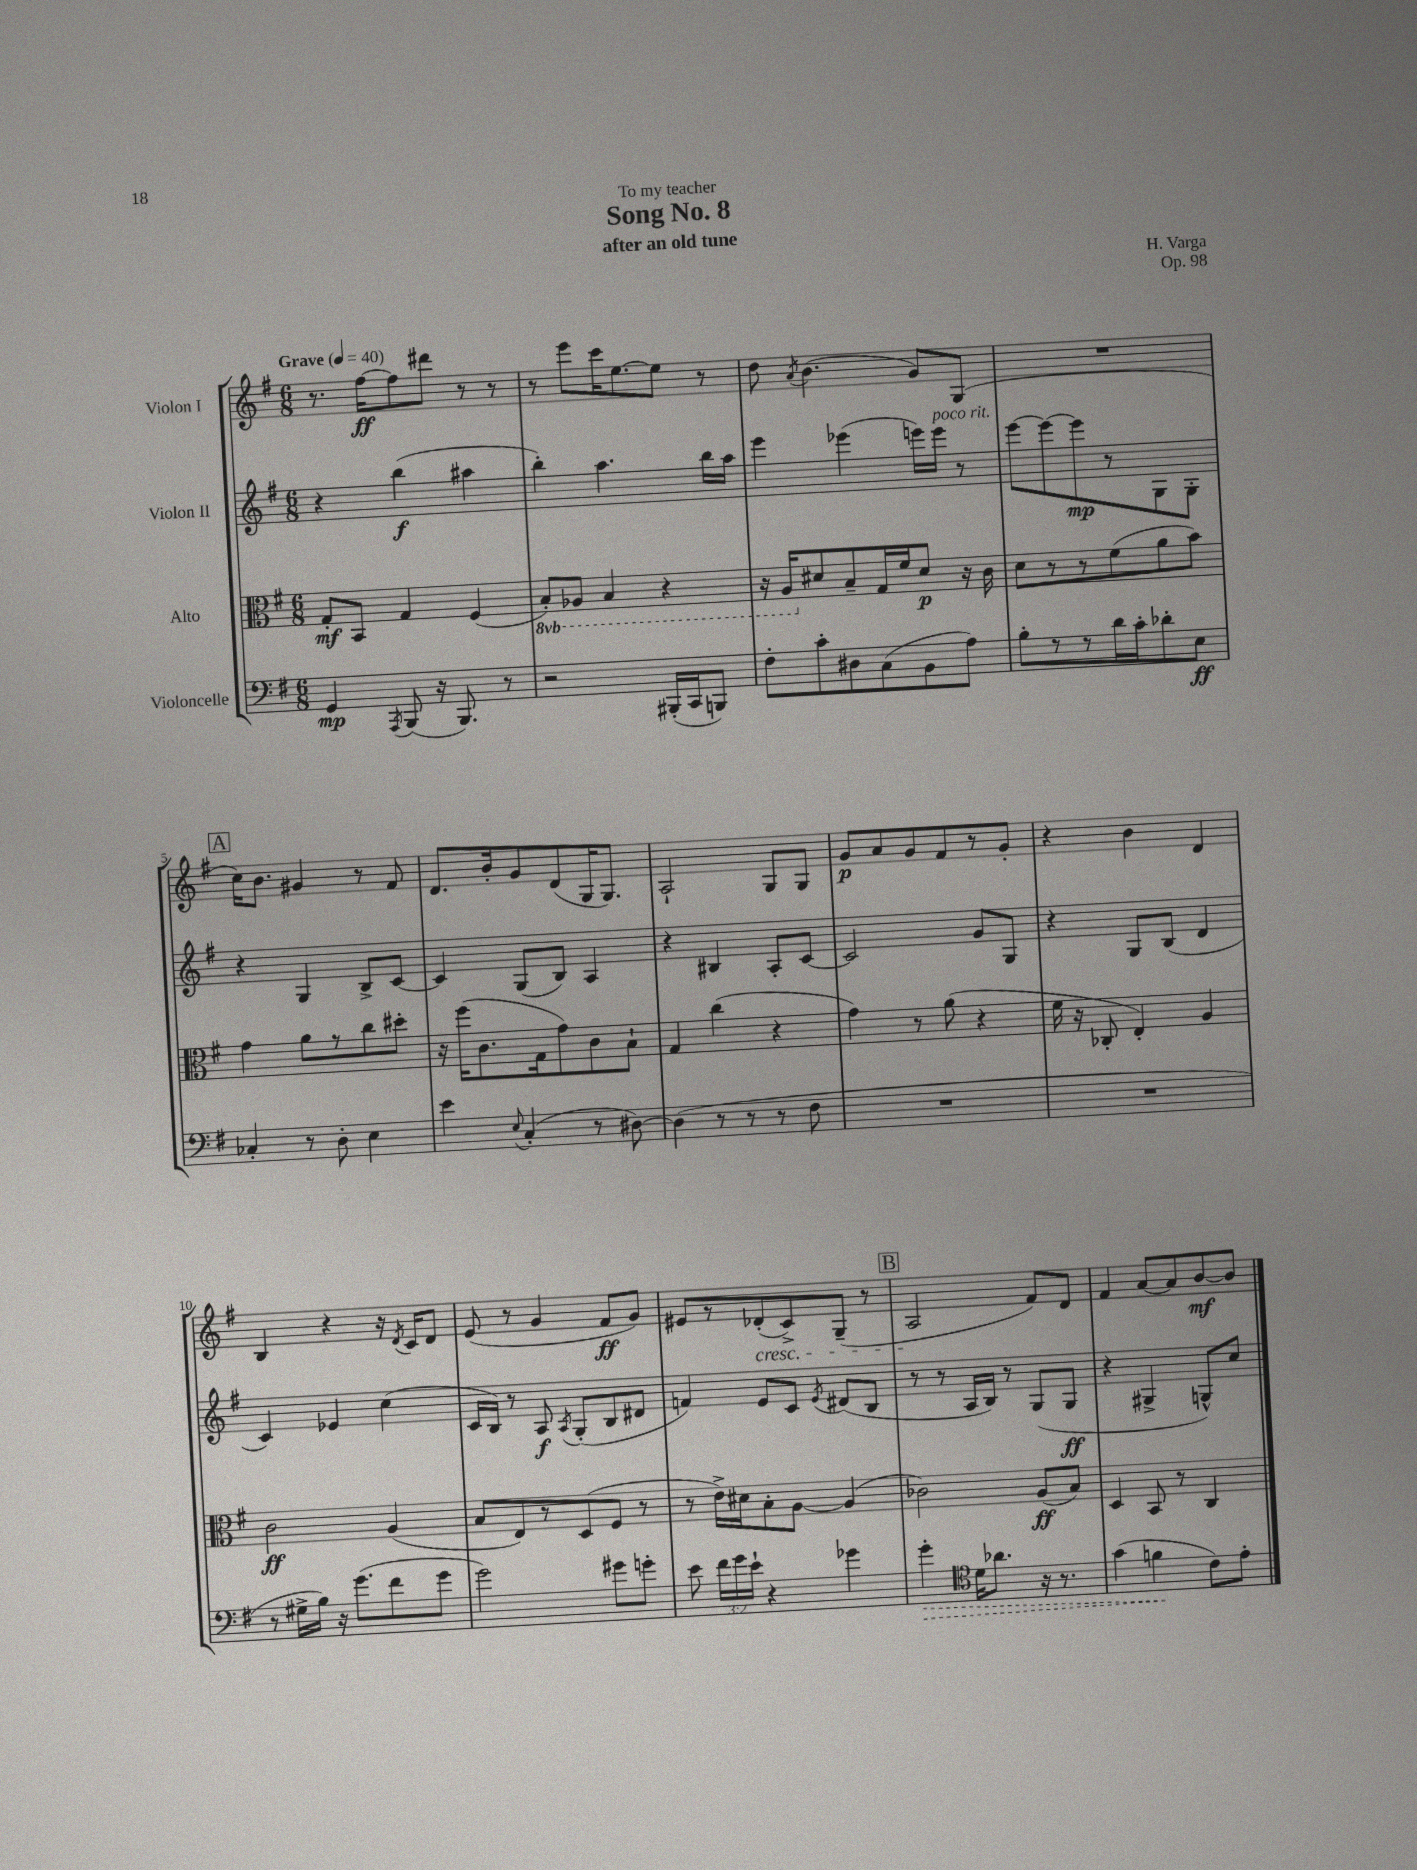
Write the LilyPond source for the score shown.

\header { title = "Song No. 8" composer = "H. Varga" subtitle = "after an old tune" dedication = "To my teacher" opus = "Op. 98" }
<<
\new StaffGroup <<
\new Staff = "s0" \with { instrumentName = "Violon I" } {
    \clef treble \key g \major \numericTimeSignature \time 6/8 \tempo "Grave" 4 = 40
    \autoBeamOff r8. fis''16[~\ff fis''8 dis'''8] r8 r8 |
    r8 e'''8[ c'''16 e''8.~ e''8] r8 |
    d''8 \acciaccatura { a'8 } b'4.( g'8[) g8]( |
    R2. |
    \mark \markup { \box "A" } c''16[) b'8.] gis'4 r8 fis'8 |
    d'8.[ b'16-. g'8 d'8( g16 g8.]) |
    a2-! g8[ g8] |
    g'8[\p a'8 g'8 fis'8 r8 g'8]-. |
    r4 b'4 d'4 |
    b4 r4 r16 \acciaccatura { d'8 } c'16[ d'8] |
    e'8( r8 g'4 fis'8[\ff g'8]) |
    eis'8[ r8 des'8-.\cresc( c'8->) g8]--( r8 |
    \mark \markup { \box "B" } a2\! fis'8[) d'8] |
    fis'4 a'8[~ a'8 b'8~\mf b'8] \bar "|." |
}
\new Staff = "s1" \with { instrumentName = "Violon II" } {
    \clef treble \key g \major \numericTimeSignature \time 6/8
    \autoBeamOff r4 b''4\f( ais''4 |
    b''4-.) a''4. b''16[ a''16] |
    e'''4 ees'''4( e'''16[) e'''16]^\markup { \italic "poco rit." } r8 |
    e'''8[~ e'''8~ e'''8\mp r8 g8 g8]-. |
    \mark \markup { \box "A" } r4 g4 b8[-> c'8]~ |
    c'4 g8[( b8]) a4 |
    r4 bis4 a8[-. c'8]~ |
    c'2 g'8[ g8] |
    r4 g8[ b8]( d'4 |
    c'4) ees'4 c''4( |
    c'16[ b16]) r8 a8\f \acciaccatura { a8 } g8[-.( b8 dis'8] |
    f'4) e'8[ c'8] \acciaccatura { e'8 } dis'8[( b8] |
    \mark \markup { \box "B" } r8 r8 a16[ b16]) r8 g8[( g8]\ff |
    r4 gis4-> g8[-^) c''8] \bar "|." |
}
\new Staff = "s2" \with { instrumentName = "Alto" } {
    \clef alto \key g \major \numericTimeSignature \time 6/8 \set Staff.ottavationMarkups = #ottavation-simple-ordinals
    \autoBeamOff g8[-.\mf b,8] g4 fis4( |
    \ottava #-1 b,8[-.) aes,8] b,4 r4 |
    r16 a,16[ \ottava #0 dis'8 b8-- g16 fis'16 dis'8]\p r16 c'16 |
    d'8[ r8 r8 fis'8( a'8 b'8]) |
    \mark \markup { \box "A" } g'4 a'8[ r8 c''8 dis''8]-. |
    r16 fis''16[( c'8. g16 g'8) c'8 b8]-! |
    g4 c''4( r4 |
    g'4) r8 a'8( r4 |
    fis'16 r16 ces8-. e4-.) a4 |
    c'2\ff a4( |
    b8[ e8) r8 d8( fis8] r8 |
    r8 e'16[->) dis'16 b8-. a8]~ a4( |
    \mark \markup { \box "B" } ces'2) a8[\ff( b8]) |
    d4 b,8 r8 c4 \bar "|." |
}
\new Staff = "s3" \with { instrumentName = "Violoncelle" } {
    \clef bass \key g \major \numericTimeSignature \time 6/8 \override Staff.TupletNumber.text = #tuplet-number::calc-fraction-text
    \autoBeamOff g,4\mp \acciaccatura { a,,8 } b,,8( r16 b,,8.) r8 |
    r2 bis,,16[-.( c,16 b,,8]) |
    fis8[-. c'8-. dis8 c8( b,8 a8]) |
    b8[-. r8 r8 d'16 c'16-. des'8-. e8]\ff |
    \mark \markup { \box "A" } ces4-. r8 d8-. e4 |
    e'4 \appoggiatura { e8 } c4-.( r8 dis8~) |
    dis4( r8 r8 r8 fis8 |
    R2. |
    R2. |
    r8 gis16[-> b16]) r16 g'8.[( fis'8 g'8] |
    g'2) gis'8[ g'8]-. |
    e'8 \tuplet 3/2 { fis'16[ g'16 e'16]-! } r4 ges'4 |
    \mark \markup { \box "B" } \once \override Hairpin.style = #'dashed-line g'4-.\> \clef tenor d'16[ aes'8.] r16 r8. |
    g'4( f'4\! c'8[) e'8]-. \bar "|." |
}
>>
>>
